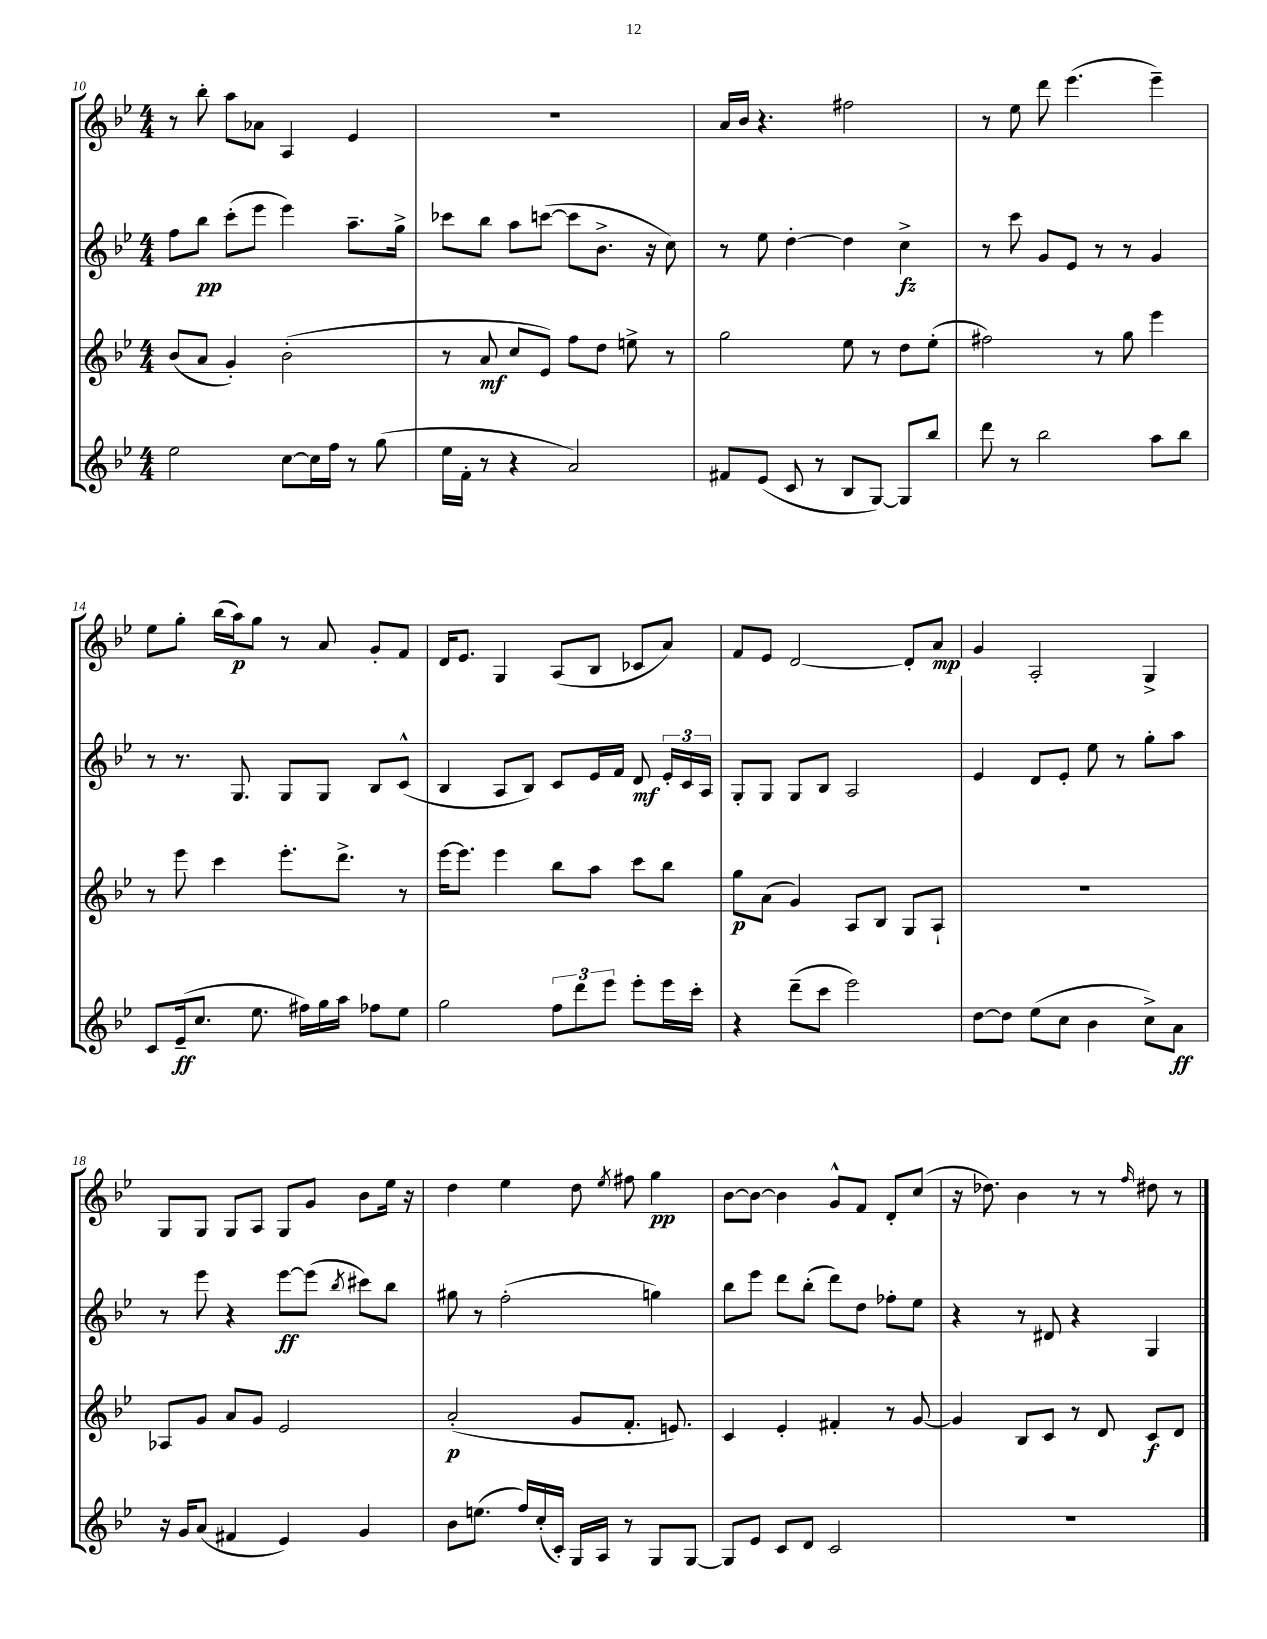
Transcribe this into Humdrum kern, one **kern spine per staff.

**kern	**dynam	**kern	**dynam	**kern	**dynam	**kern	**dynam
*part4	*part4	*part3	*part3	*part2	*part2	*part1	*part1
*staff4	*staff4	*staff3	*staff3	*staff2	*staff2	*staff1	*staff1
*clefG2	*	*clefG2	*	*clefG2	*	*clefG2	*
*k[b-e-]	*	*k[b-e-]	*	*k[b-e-]	*	*k[b-e-]	*
*M4/4	*	*M4/4	*	*M4/4	*	*M4/4	*
=10	=10	=10	=10	=10	=10	=10	=10
2ee-\	.	(8b-/L	.	8ff\L	.	8r	.
.	.	8a/J	.	8bb-\J	pp	8bb-'\	.
.	.	4g'/)	.	(8ccc'\L	.	8aa\L	.
.	.	.	.	8eee-\J	.	8a-X\J	.
[8cc\L	.	(2b-'\	.	4eee-\)	.	4A/	.
16cc\L]	.	.	.	.	.	.	.
16ff\JJ	.	.	.	.	.	.	.
8r	.	.	.	8.aa~\L	.	4e-/	.
(8gg\	.	.	.	.	.	.	.
.	.	.	.	16gg^\Jk	.	.	.
=11	=11	=11	=11	=11	=11	=11	=11
16ee-\LL	.	8r	.	8ccc-X\L	.	1r	.
16f'\JJ	.	.	.	.	.	.	.
8r	.	8a/	mf	8bb-\J	.	.	.
4r	.	8cc/L	.	8aa\L	.	.	.
.	.	8e-/J)	.	([8cccn\J	.	.	.
2a/)	.	8ff\L	.	8ccc\L]	.	.	.
.	.	8dd\J	.	8.b-^\J	.	.	.
.	.	8een^\	.	.	.	.	.
.	.	.	.	16r	.	.	.
.	.	8r	.	8cc\)	.	.	.
=12	=12	=12	=12	=12	=12	=12	=12
8f#X/L	.	2gg\	.	8r	.	16a/LL	.
.	.	.	.	.	.	16b-/JJ	.
(8e-/J	.	.	.	8ee-\	.	4.r	.
8c/	.	.	.	[4dd'\	.	.	.
8r	.	.	.	.	.	.	.
8B-/L	.	8ee-\	.	4dd\]	.	2ff#X\	.
[8G/J)	.	8r	.	.	.	.	.
8G/L]	.	8dd\L	.	4cc^\	fz	.	.
8bb-/J	.	(8ee-'\J	.	.	.	.	.
=13	=13	=13	=13	=13	=13	=13	=13
8ddd\	.	2ff#X\)	.	8r	.	8r	.
8r	.	.	.	8ccc\	.	8ee-\	.
2bb-\	.	.	.	8g/L	.	8ddd\	.
.	.	.	.	8e-/J	.	(4.eee-\	.
.	.	8r	.	8r	.	.	.
.	.	8gg\	.	8r	.	.	.
8aa\L	.	4eee-\	.	4g/	.	4eee-~\)	.
8bb-\J	.	.	.	.	.	.	.
!!LO:LB:g=z
=14	=14	=14	=14	=14	=14	=14	=14
8c/L	.	8r	.	8r	.	8ee-\L	.
(16e-~/k	ff	8eee-\	.	8.r	.	8gg'\J	.
8.cc/J	.	.	.	.	.	.	.
.	.	4ccc\	.	.	.	(16bb-\LL	.
.	.	.	.	8.G/	.	16aa\J)	p
8.ee-\	.	.	.	.	.	8gg\J	.
.	.	8.eee-'\L	.	8G/L	.	8r	.
16ff#X\LL)	.	.	.	.	.	.	.
16gg\	.	.	.	8G/J	.	8a/	.
16aa\JJ	.	8.ddd^\J	.	.	.	.	.
8ff-X\L	.	.	.	8B-/L	.	8g'/L	.
8ee-\J	.	8r	.	(8c^^/J	.	8f/J	.
=15	=15	=15	=15	=15	=15	=15	=15
2gg\	.	[16eee-\KL	.	4B-/	.	16d/KL	.
.	.	8.eee-\J]	.	.	.	8.e-/J	.
.	.	4eee-\	.	8A/L	.	4G/	.
.	.	.	.	8B-/J)	.	.	.
12ff\L	.	8bb-\L	.	8c/L	.	(8A/L	.
12ddd\	.	.	.	.	.	.	.
.	.	8aa\J	.	16e-/L	.	8B-/J	.
12eee-\J	.	.	.	.	.	.	.
.	.	.	.	16f/JJ	.	.	.
8eee-'\L	.	8ccc\L	.	8d/	mf	8c-X/L	.
16eee-\L	.	8bb-\J	.	24e-'/LL	.	8a/J)	.
.	.	.	.	24c/	.	.	.
16ccc'\JJ	.	.	.	.	.	.	.
.	.	.	.	24A/JJ	.	.	.
=16	=16	=16	=16	=16	=16	=16	=16
4r	.	8gg\L	p	8G'/L	.	8f/L	.
.	.	(8a\J	.	8G/J	.	8e-/J	.
(8ddd~\L	.	4g/)	.	8G/L	.	[2d/	.
8ccc\J	.	.	.	8B-/J	.	.	.
2eee-\)	.	8A/L	.	2A/	.	.	.
.	.	8B-/J	.	.	.	.	.
.	.	8G/L	.	.	.	8d'/L]	.
.	.	8A`/J	.	.	.	8a/J	mp
=17	=17	=17	=17	=17	=17	=17	=17
[8dd\L	.	1r	.	4e-/	.	4g/	.
8dd\J]	.	.	.	.	.	.	.
(8ee-\L	.	.	.	8d/L	.	2A'/	.
8cc\J	.	.	.	8e-'/J	.	.	.
4b-\	.	.	.	8ee-\	.	.	.
.	.	.	.	8r	.	.	.
8cc^\L)	.	.	.	8gg'\L	.	4G^/	.
8a\J	ff	.	.	8aa\J	.	.	.
!!LO:LB:g=z
=18	=18	=18	=18	=18	=18	=18	=18
16r	.	8A-X/L	.	8r	.	8G/L	.
16g/KL	.	.	.	.	.	.	.
(8a/J	.	8g/J	.	8eee-\	.	8G/J	.
4f#X/	.	8a/L	.	4r	.	8G/L	.
.	.	8g/J	.	.	.	8A/J	.
4e-/)	.	2e-/	.	[8eee-\L	ff	8G/L	.
.	.	.	.	(8eee-\J]	.	8g/J	.
.	.	.	.	8qbb-/	.	.	.
4g/	.	.	.	8ccc#X\L)	.	8b-\L	.
.	.	.	.	8bb-\J	.	16ee-\Jk	.
.	.	.	.	.	.	16r	.
=19	=19	=19	=19	=19	=19	=19	=19
8b-\L	.	(2a'/	p	8gg#X\	.	4dd\	.
(8.een\J	.	.	.	8r	.	.	.
.	.	.	.	(2ff'\	.	4ee-\	.
16ff/LL)	.	.	.	.	.	.	.
(16cc'/	.	.	.	.	.	.	.
16c'/JJ)	.	.	.	.	.	.	.
16G/LL	.	8g/L	.	.	.	8dd\	.
16A/JJ	.	.	.	.	.	.	.
.	.	.	.	.	.	8qee-/	.
8r	.	8.f'/J	.	.	.	8ff#X\	.
8G/L	.	.	.	4ggn\)	.	4gg\	pp
.	.	8.en/)	.	.	.	.	.
[8G/J	.	.	.	.	.	.	.
=20	=20	=20	=20	=20	=20	=20	=20
8G/L]	.	4c/	.	8bb-\L	.	[8b-\L	.
8e-/J	.	.	.	8eee-\J	.	8b-\J_	.
8c/L	.	4e-'/	.	8ddd\L	.	4b-\]	.
8d/J	.	.	.	(8bb-'\J	.	.	.
2c/	.	4f#X'/	.	8ddd\L)	.	8g^^/L	.
.	.	.	.	8dd\J	.	8f/J	.
.	.	8r	.	8ff-X'\L	.	8d'/L	.
.	.	[8g/	.	8ee-\J	.	(8cc/J	.
=21	=21	=21	=21	=21	=21	=21	=21
1r	.	4g/]	.	4r	.	16r	.
.	.	.	.	.	.	8.dd-X\)	.
.	.	8B-/L	.	8r	.	4b-\	.
.	.	8c/J	.	8d#X/	.	.	.
.	.	8r	.	4r	.	8r	.
.	.	8d/	.	.	.	8r	.
.	.	.	.	.	.	16qqff/	.
.	.	8c/L	f	4G/	.	8dd#X\	.
.	.	8d/J	.	.	.	8r	.
==	==	==	==	==	==	==	==
*-	*-	*-	*-	*-	*-	*-	*-
